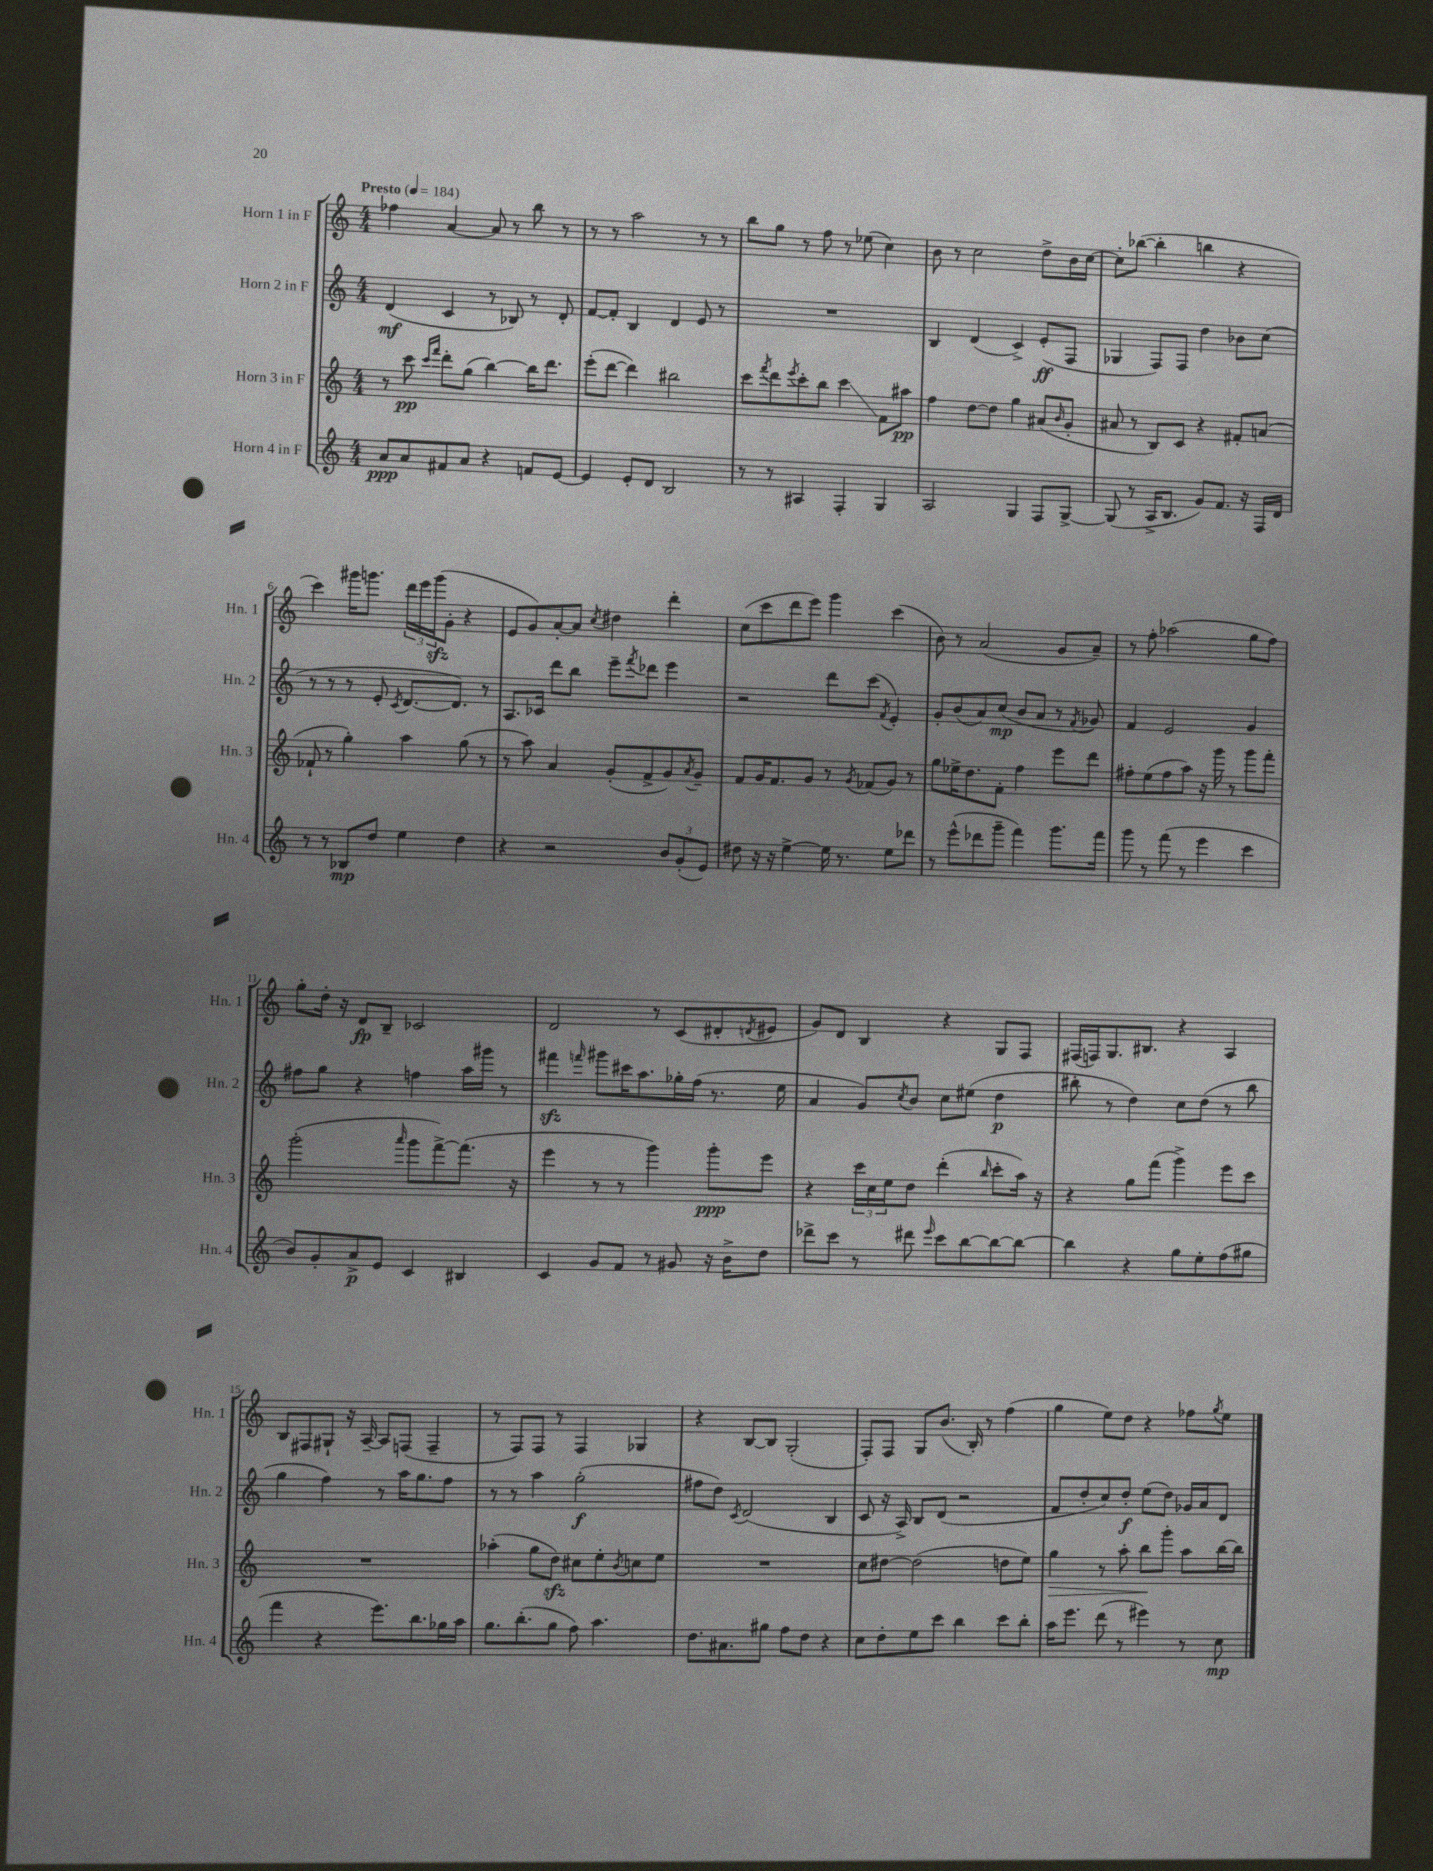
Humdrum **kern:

**kern	**kern	**kern	**kern
*staff4	*staff3	*staff2	*staff1
*clefG2	*clefG2	*clefG2	*clefG2
*k[]	*k[]	*k[]	*k[]
*M4/4	*M4/4	*M4/4	*M4/4
*MM184	*MM184	*MM184	*MM184
8a	8r	(4d	4ff-
8a	8ccc	.	.
.	16qqccc	.	.
.	16qqfff	.	.
8f#	8ddd'	4c	[4a
8a	(8gg	.	.
4r	[4bb)	8r	8a]
.	.	8B-)	8r
8f	16bb]	8r	8bb
.	8.ddd	.	.
[8e	.	8d'	8r
=	=	=	=
4e]	(8eee'	[8f	8r
.	[8ddd	8f']	8r
8e'	4ddd])	4B	2aa
8d	.	.	.
2B	2bb#	4d	.
.	.	8e	8r
.	.	8r	8r
=	=	=	=
8r	8ccc	1r	8bb
.	8qfff	.	.
8r	8ddd	.	8gg
.	8qeee	.	.
4A#	8ccc'	.	8r
.	8bb	.	8ff
4F'	4ccc	.	8r
.	.	.	(8ee-
4G	8f	.	4cc)
.	8aa#	.	.
=	=	=	=
2A	4ff	4B	8b
.	.	.	8r
.	[8dd	(4d	2cc
.	8dd]	.	.
4G	4gg	4c^)	.
8F	(8a#	(8e'	8dd^
.	16qqb	.	.
[8G^	8g'	8F	16b
.	.	.	[16cc
=	=	=	=
(8G]	8a#	4G-	8cc']
8r	8r	.	([8bb-
16A^	8B)	8F)	4bb-']
8.B	.	.	.
.	8c	8F	.
8g)	4r	4dd	4bb
8.f	.	.	.
.	8f#'	8b-	4r
16r	.	.	.
16F	(8a	(8cc	.
16d	.	.	.
=	=	=	=
8r	8f-`	8r	4ccc)
8r	8r	8r	.
8B-	4gg')	8r	16ggg#
.	.	.	8.ggg
8dd	.	8e'	.
.	.	8qc	.
4ee	4aa	[8.d	24ddd
.	.	.	24eee
.	.	.	(24ggg
.	.	.	8g'
.	.	8.d])	.
4dd	(8gg	.	4r
.	8r	8r	.
=	=	=	=
4r	8r	8.A	8e
.	8aa)	.	8g)
.	.	16c-	.
2r	4a	8ddd	[8a'
.	.	8bb	8a]
.	.	.	8qcc
.	(8g'	8eee~	4dd#
.	.	8qfff	.
.	8f^	8ddd-	.
12b	8g)	4eee	4ddd'
(12g'	.	.	.
.	8qa	.	.
.	8g~	.	.
12e)	.	.	.
=	=	=	=
8dd#	8f	2r	(8cc
16r	16g	.	8ccc
16r	8.f	.	.
[4ee^	.	.	8ddd
.	8g	.	8eee)
16ee]	8r	8ddd	4ggg
8.r	.	.	.
.	8qg	.	.
.	(8f-	(8ccc	.
.	.	8qf	.
8ee	8g)	4e')	(4ccc
8ddd-	8r	.	.
=	=	=	=
8r	8gg	8g'	8b)
(8eee^^	16ee-^	(8b	8r
.	8.dd	.	.
8ddd-	.	8a)	(2a
8ggg~	8f'	(8cc	.
4fff)	4ff	8b	.
.	.	8a	.
8.ggg	8eee	8r	8g
.	.	8qf	.
.	8ddd	8g-)	8a~)
16fff	.	.	.
=	=	=	=
8ggg	8ff#'	4f	8r
8r	(8ee	.	8ff'
(8fff	8ff#	2e	(2aa-
8r	8aa)	.	.
4eee	16r	.	.
.	16ggg	.	.
.	8r	.	.
4ccc	8ggg	4g	8gg
.	8fff'	.	8ff)
=	=	=	=
8b)	(2ggg'	8ff#	8gg'
8g'	.	8gg	16dd'
.	.	.	16r
8a^	.	4r	8d
8e	.	.	8B~
.	16qqaaa	.	.
4c	8ggg	4ff	2c-
.	[8fff^)	.	.
4B#	(8.fff]	16aa	.
.	.	16ggg#	.
.	.	8r	.
.	16r	.	.
=	=	=	=
4c	4eee	4fff#	2d
.	.	16qqfff	.
8g	8r	8ggg#	.
8f	8r	16ccc#	.
.	.	8.aa	.
8r	4ggg)	.	8r
8g#	.	16gg-'	(8c
.	.	(16ff	.
16r	8ggg'	8.r	8d#'
16b^	.	.	.
.	.	.	8qd
8dd	8eee	.	8e#
.	.	16ee	.
=	=	=	=
8ddd-^	4r	4a	8g)
8ccc	.	.	8d
8r	24ccc	8g)	4B
.	24cc	.	.
.	24ee	.	.
.	.	8qcc	.
8ddd#	8dd	8b	.
16qqeee	.	.	.
8ccc	(4ddd'	8cc	4r
[8bb	.	(8ee#	.
.	16qqbb	.	.
8bb_	8ccc'	4dd	8G
8bb_	16aa)	.	8F
.	16r	.	.
=	=	=	=
4bb]	4r	8bb#'	(16F#
.	.	.	16F)
.	.	8r	8.G
4r	8gg	4dd)	.
.	.	.	8.B#
.	(8fff	.	.
8gg	4ggg^)	8cc	4r
8ee'	.	(8dd	.
(8ff	8eee	8r	4A
8gg#	8ccc	8bb#	.
=	=	=	=
4fff	1r	4gg	8B
.	.	.	8F#
4r	.	4ff)	8G#`
.	.	.	16r
.	.	.	[16A~
8.eee)	.	8r	8A]
.	.	16aa	(8F
8.bb	.	8.gg	.
.	.	.	4F~
16gg-	.	8ff	.
16aa	.	.	.
=	=	=	=
8.gg	(4aa-'	8r	8r
.	.	8r	8F)
(8.bb'	.	.	.
.	8gg	4aa	8F
8gg	8dd)	.	8r
8ff)	8cc#	(2gg'	4F
4.aa	8ee'	.	.
.	8qb	.	.
.	8cc	.	4G-
.	8ee	.	.
=	=	=	=
8.dd	1r	8ff#	4r
.	.	8dd)	.
8.a#	.	.	.
.	.	8qc	.
.	.	(2d	[8B
8gg#	.	.	8B]
8ff	.	.	(2G'
8dd	.	.	.
4r	.	4B	.
=	=	=	=
8cc	8cc	8c	8F')
8dd'	[8dd#	16r	8F
.	.	16A^)	.
8ee	(2dd#]	8B	8G
8ccc	.	(8d	(8.b
4bb	.	2r	.
.	.	.	16B')
.	.	.	8r
8ccc	8dd	.	(4ff
8bb'	8ee)	.	.
=	=	=	=
16aa	4gg	8f	4gg
8.eee	.	.	.
.	.	8dd'	.
(8ddd	8r	8cc)	8ee)
8r	8aa'	8dd'	8dd
4eee#)	8bb	(8ee	4r
.	8ggg'	8dd)	.
8r	8aa	16g-	8ff-
.	.	16a	.
.	.	.	8qgg
8cc	[16bb	8d	8ee
.	16bb]	.	.
==	==	==	==
*-	*-	*-	*-
